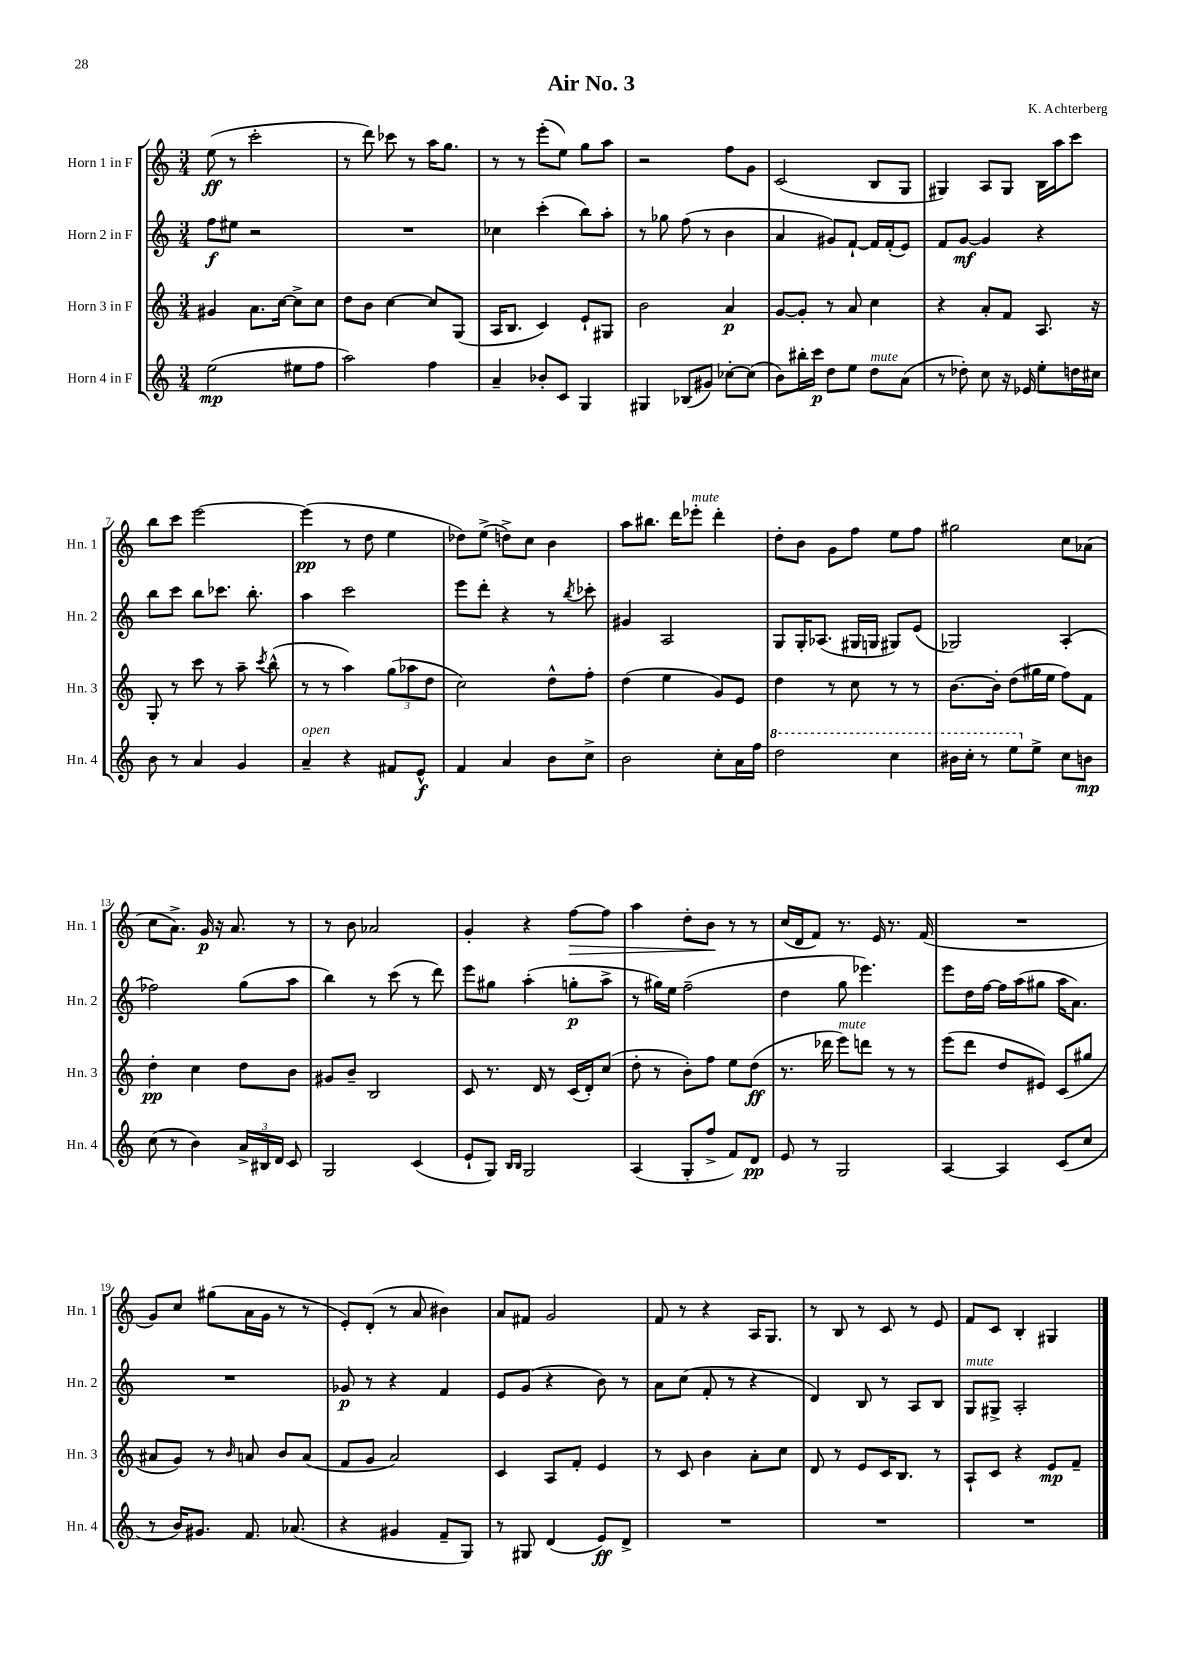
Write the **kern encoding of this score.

**kern	**kern	**kern	**kern
*staff4	*staff3	*staff2	*staff1
*clefG2	*clefG2	*clefG2	*clefG2
*k[]	*k[]	*k[]	*k[]
*M3/4	*M3/4	*M3/4	*M3/4
(2ee\	4g#/	8ff\L	(8ee\
.	.	8ee#\J	8r
.	8.a\L	2r	2ccc'\
.	[16cc\Jk	.	.
8ee#\L	8cc^\]L	.	.
8ff\J	8cc\J	.	.
=	=	=	=
2aa\)	8dd\L	2.r	8r
.	8b\J	.	8ddd\)
.	[4cc\	.	8ccc-\
.	.	.	8r
4ff\	8cc/]L	.	16aa\LK
.	.	.	8.gg\J
.	(8G/J	.	.
=	=	=	=
4a~/	16A/LK	4cc-\	8r
.	8.B/J	.	.
.	.	.	8r
8b-'/L	4c/)	(4ccc'\	(8eee'\L
8c/J	.	.	8ee\J)
4G/	8e`/L	8bb\L)	8gg\L
.	8G#/J	8aa'\J	8aa\J
=	=	=	=
4G#/	2b\	8r	2r
.	.	8gg-\	.
(8B-/L	.	(8ff\	.
8g#/J)	.	8r	.
[8cc-'\L	4a/	4b\	8ff\L
(8cc-\]J	.	.	8g\J
=	=	=	=
8b\L)	[8g/L	4a/	(2c/
16bb#'\L	8g'/]J	.	.
16ccc\JJ	.	.	.
8dd\L	8r	8g#/L)	.
8ee\J	8a/	[8f`/J	.
8dd\L	4cc\	16f/]LL	8B/L
.	.	(16f'/J	.
(8a\J	.	8e/J)	8G/J
=	=	=	=
8r	4r	8f/L	4G#/)
8dd-'\)	.	[8g/J	.
8cc\	8a'/L	4g/]	8A/L
16r	8f/J	.	8G#/J
16e-/	.	.	.
8ee'\L	8.A/	4r	16B\LL
.	.	.	16aa\J
16dd\L	.	.	8ccc\J
16cc#\JJ	16r	.	.
=	=	=	=
8b\	8G'/	8bb\L	8bb\L
8r	8r	8ccc\J	8ccc\J
4a/	8ccc\	8bb\L	[2eee\
.	8r	8.ccc-\J	.
4g/	8aa~\	.	.
.	.	8.bb'\	.
.	8qccc/	.	.
.	(8bb^^\	.	.
=	=	=	=
4a~/	8r	4aa\	(4eee\]
.	8r	.	.
4r	4aa\)	2ccc\	8r
.	.	.	8dd\
8f#/L	(12gg\L	.	4ee\
.	12aa-\	.	.
8e^^/J	.	.	.
.	12dd\J	.	.
=	=	=	=
4f/	2cc\)	8eee\L	8dd-\L)
.	.	8ddd'\J	(8ee^\J
4a/	.	4r	8dd^\L)
.	.	.	8cc\J
8b\L	8dd^^\L	8r	4b\
.	.	8qbb/	.
8cc^\J	8ff'\J	8ccc-'\	.
=	=	=	=
2b\	(4dd\	4g#/	8aa\L
.	.	.	8.bb#\J
.	4ee\	2A/	.
.	.	.	16ddd\LK
.	.	.	8eee-'\J
8cc'\L	8g/L)	.	4ddd'\
16a\L	8e/J	.	.
16ff\JJ	.	.	.
=	=	=	=
2ddd\	4dd\	8G/L	8dd'\L
.	.	16G'/K	8b\J
.	.	(8.A-/J	.
.	8r	.	8g\L
.	8cc\	16G#/LL	8ff\J
.	.	16G/JJ	.
4ccc\	8r	8G#/L)	8ee\L
.	8r	(8e/J	8ff\J
=	=	=	=
16bb#\LL	[8.b\L	2G-/)	2gg#\
16ccc'\JJ	.	.	.
8r	.	.	.
.	16b'\]Jk	.	.
8eee\L	(8dd\L	.	.
8ee^\J	16gg#\L	.	.
.	16ee\JJ	.	.
8cc\L	8ff\L)	(4A'/	8cc\L
8b\J	8f\J	.	(8a-\J
=	=	=	=
(8cc\	4dd'\	2ff-\)	8cc\L
8r	.	.	8.a^\J)
4b\)	4cc\	.	.
.	.	.	16g/
.	.	.	16r
.	.	.	8.a/
24a^/LL	8dd\L	(8gg\L	.
24B#/	.	.	.
24d/JJ	.	.	.
8c/	8b\J	8aa\J	8r
=	=	=	=
2G/	8g#/L	4bb\)	8r
.	8b~/J	.	8b\
.	2B/	8r	2a-/
.	.	(8ccc\	.
(4c/	.	8r	.
.	.	8ddd\)	.
=	=	=	=
8e`/L	8c/	8eee\L	4g'/
8G/J)	8.r	8gg#\J	.
16qqB/LL	.	.	.
16qqB/JJ	.	.	.
2G/	.	(4aa'\	4r
.	16d/	.	.
.	8r	.	.
.	(16c/LL	8gg'\L	[8ff\L
.	16d'/J)	.	.
.	(8cc/J	8aa^\J	8ff\]J
=	=	=	=
(4A/	8dd'\	8r	4aa\
.	8r	16gg#\LL)	.
.	.	16ee\JJ	.
8G'/L	8b'\L)	(2ff~\	8dd'\L
8ff^/J	8ff\J	.	8b\J
8f/L)	8ee\L	.	8r
8d/J	(8dd\J	.	8r
=	=	=	=
8e/	8.r	4dd\	(16cc/LL
.	.	.	16d/J
8r	.	.	8f/J)
.	16ddd-\	.	.
2G/	8eee\L)	8gg\	8.r
.	8ddd\J	4.eee-\)	.
.	.	.	16e/
.	8r	.	8.r
.	8r	.	.
.	.	.	(16f/
=	=	=	=
[4A/	(8eee\L	8eee\L	2.r
.	8ddd\J	16dd\L	.
.	.	[16ff\JJ	.
4A/]	8dd/L	16ff\]LL	.
.	.	(16aa\J	.
.	8e#/J)	8gg#\J	.
(8c/L	(8c/L	16aa\LK	.
.	.	8.a\J)	.
8cc/J	8gg#/J	.	.
=	=	=	=
8r	8a#/L	2.r	8g/L)
16b/LK)	8g/J)	.	8cc/J
8.g#/J	.	.	.
.	8r	.	(8gg#\L
.	16qqb/	.	.
8.f/	8a/	.	16a\L
.	.	.	16g\JJ
.	8b/L	.	8r
(8.a-/	.	.	.
.	(8a/J	.	8r
=	=	=	=
4r	8f/L	8g-/	8e'/L)
.	8g/J	8r	(8d'/J
4g#/	2a/)	4r	8r
.	.	.	8a/
8f~/L	.	4f/	4b#\)
8G/J)	.	.	.
=	=	=	=
8r	4c/	8e/L	8a/L
8G#/	.	(8g/J	8f#/J
(4d/	8A/L	4r	2g/
.	8f'/J	.	.
8e/L)	4e/	8b\)	.
8d^/J	.	8r	.
=	=	=	=
2.r	8r	8a\L	8f/
.	8c/	(8cc\J	8r
.	4b\	8f'/	4r
.	.	8r	.
.	8a'\L	4r	16A/LK
.	.	.	8.G/J
.	8cc\J	.	.
=	=	=	=
2.r	8d/	4d/)	8r
.	8r	.	8B/
.	8e/L	8B/	8r
.	16c/K	8r	8c/
.	8.B/J	.	.
.	.	8A/L	8r
.	8r	8B/J	8e/
=	=	=	=
2.r	8A`/L	8G/L	8f/L
.	8c/J	8G#^/J	8c/J
.	4r	2A'/	4B'/
.	8e/L	.	4G#/
.	8f~/J	.	.
==	==	==	==
*-	*-	*-	*-
